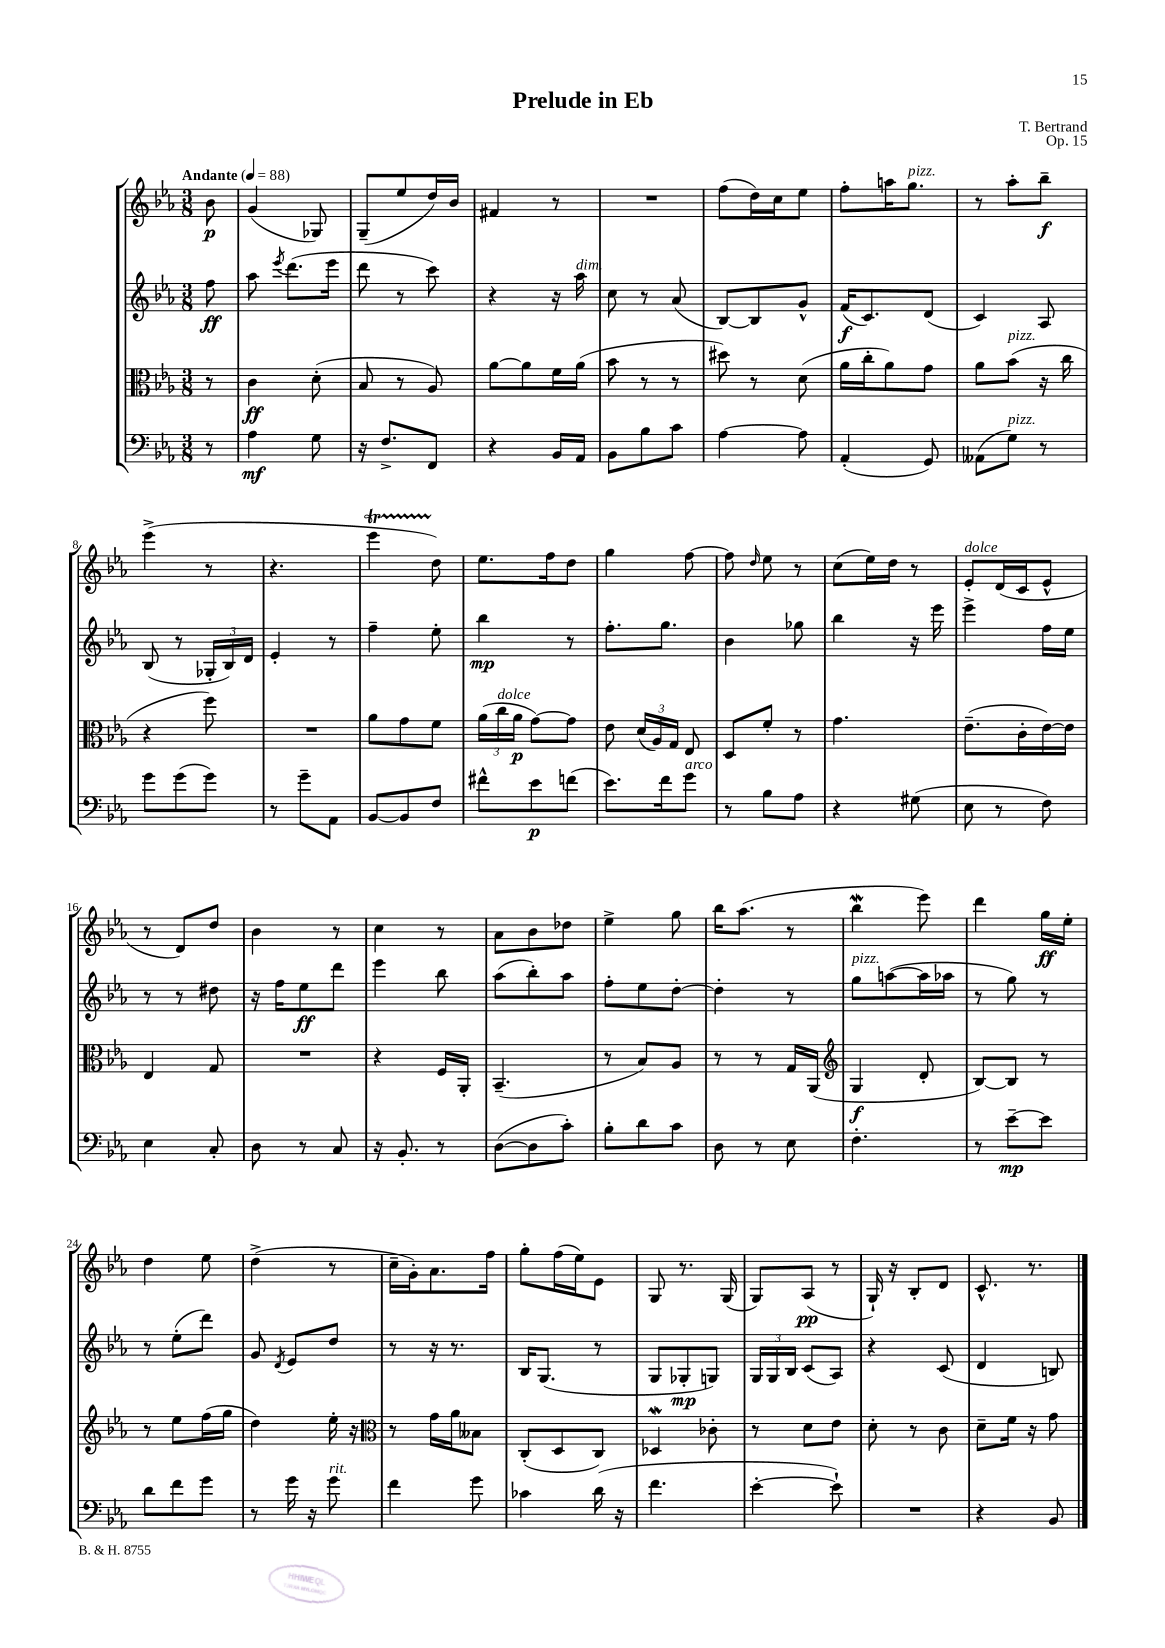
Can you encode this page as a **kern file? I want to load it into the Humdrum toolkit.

**kern	**kern	**kern	**kern
*staff4	*staff3	*staff2	*staff1
*clefF4	*clefC3	*clefG2	*clefG2
*k[b-e-a-]	*k[b-e-a-]	*k[b-e-a-]	*k[b-e-a-]
*M3/8	*M3/8	*M3/8	*M3/8
*MM88	*MM88	*MM88	*MM88
8r	8r	8ff	8b-
=	=	=	=
4A-	4c	8aa-	(4g
.	.	8qeee-	.
.	.	(8.ddd	.
8G	(8d'	.	8G-)
.	.	16eee-	.
=	=	=	=
16r	8B-	8ddd	(8G~
8.F^	.	.	.
.	8r	8r	8ee-
8FF	8A-)	8ccc)	16dd)
.	.	.	16b-
=	=	=	=
4r	[8a-	4r	4f#
.	8a-]	.	.
16BB-	16f	16r	8r
16AA-	(16a-	16aa-	.
=	=	=	=
8BB-	8b-	8cc	4.r
8B-	8r	8r	.
8c	8r	(8a-	.
=	=	=	=
[4A-	8dd#)	[8B-)	(8ff
.	8r	8B-]	16dd)
.	.	.	16cc
8A-]	(8d	8g^^	8ee-
=	=	=	=
(4AA-'	16a-	(16f	8ff'
.	16cc'	8.c)	.
.	8a-)	.	16aa
.	.	.	8.gg
8GG)	8g	(8d	.
=	=	=	=
(8AA--	8a-	4c)	8r
8G)	(8b-	.	8aa-'
8r	16r	8A-	8bb-~
.	16cc	.	.
=	=	=	=
8g	4r	(8B-	(4eee-^
(8g	.	8r	.
8g)	8ff)	24G-'	8r
.	.	24B-)	.
.	.	24d	.
=	=	=	=
8r	4.r	4e-'	4.r
8g~	.	.	.
8AA-	.	8r	.
=	=	=	=
[8BB-	8a-	4ff~	4eee-
8BB-]	8g	.	.
8F	8f	8ee-'	8dd)
=	=	=	=
8f#^^	(24a-	4bb-	8.ee-
.	24cc	.	.
.	24a-	.	.
8e-	[8g)	.	.
.	.	.	16ff
(8f	8g]	8r	8dd
=	=	=	=
8.e-)	8e-	8.ff'	4gg
.	(24d	.	.
.	24A-)	.	.
16f	.	8.gg	.
.	24G	.	.
8g	8E-	.	[8ff
=	=	=	=
8r	8D	4b-	8ff]
.	.	.	16qqdd
8B-	8f'	.	8ee-
8A-	8r	8gg-	8r
=	=	=	=
4r	4.g	4bb-	(8cc
.	.	.	16ee-)
.	.	.	16dd
(8G#	.	16r	8r
.	.	16eee-	.
=	=	=	=
8E-	(8.e-~	4eee-^	8e-'
8r	.	.	(16d
.	16c'	.	16c
8F)	[16e-)	16ff	8e-^^
.	16e-]	16ee-	.
=	=	=	=
4E-	4E-	8r	8r
.	.	8r	8d)
8C'	8G	8dd#	8dd
=	=	=	=
8D	4.r	16r	4b-
.	.	16ff	.
8r	.	8ee-	.
8C	.	8ddd	8r
=	=	=	=
16r	4r	4eee-	4cc
8.BB-'	.	.	.
8r	16F	8bb-	8r
.	16AA-'	.	.
=	=	=	=
([8D	(4.BB-~	(8aa-	8a-
8D]	.	8bb-')	8b-
8c')	.	8aa-	8dd-
=	=	=	=
8B-'	8r	8ff'	4ee-^
8d	8B-)	8ee-	.
8c	8A-	[8dd'	8gg
=	=	=	=
8D	8r	4dd']	16bb-
.	.	.	(8.aa-
8r	8r	.	.
8E-	16G	8r	8r
.	(16AA-	.	.
=	=	=	=
*	*clefG2	*	*
4.F'	4G	8gg	4bb-
.	.	([8aa	.
.	8d'	16aa]	8eee-)
.	.	16aa-	.
=	=	=	=
8r	[8B-)	8r	4ddd
[8e-~	8B-]	8gg)	.
8e-]	8r	8r	16gg
.	.	.	16ee-'
=	=	=	=
8d	8r	8r	4dd
8f	8ee-	(8ee-'	.
8g	(16ff	8ddd)	8ee-
.	16gg	.	.
=	=	=	=
8r	4dd)	8g	(4dd^
.	.	8qd	.
16g	.	8e-	.
16r	.	.	.
8g	16ee-'	8dd	8r
.	16r	.	.
=	=	=	=
*	*clefC3	*	*
4f	8r	8r	16cc~
.	.	.	16g')
.	16g	16r	8.a-
.	16a-	8.r	.
8g	8B--	.	.
.	.	.	16ff
=	=	=	=
4c-	(8C'	16B-	8gg'
.	.	(8.G	.
.	8D	.	(16ff
.	.	.	16ee-)
(16d	8C)	8r	8e-
16r	.	.	.
=	=	=	=
4.f	4D-	8G	8G
.	.	8G-'	8.r
.	8c-'	8G)	.
.	.	.	(16G
=	=	=	=
[4e-'	8r	24G	8G)
.	.	24G	.
.	.	24B-	.
.	8d	(8c	(8A-
8e-`])	8e-	8A-)	8r
=	=	=	=
4.r	8d'	4r	16G`)
.	.	.	16r
.	8r	.	8B-'
.	8c	(8c	8d
=	=	=	=
4r	8d~	4d	8.c^^
.	16f	.	.
.	16r	.	8.r
8BB-	8g	8B)	.
==	==	==	==
*-	*-	*-	*-
